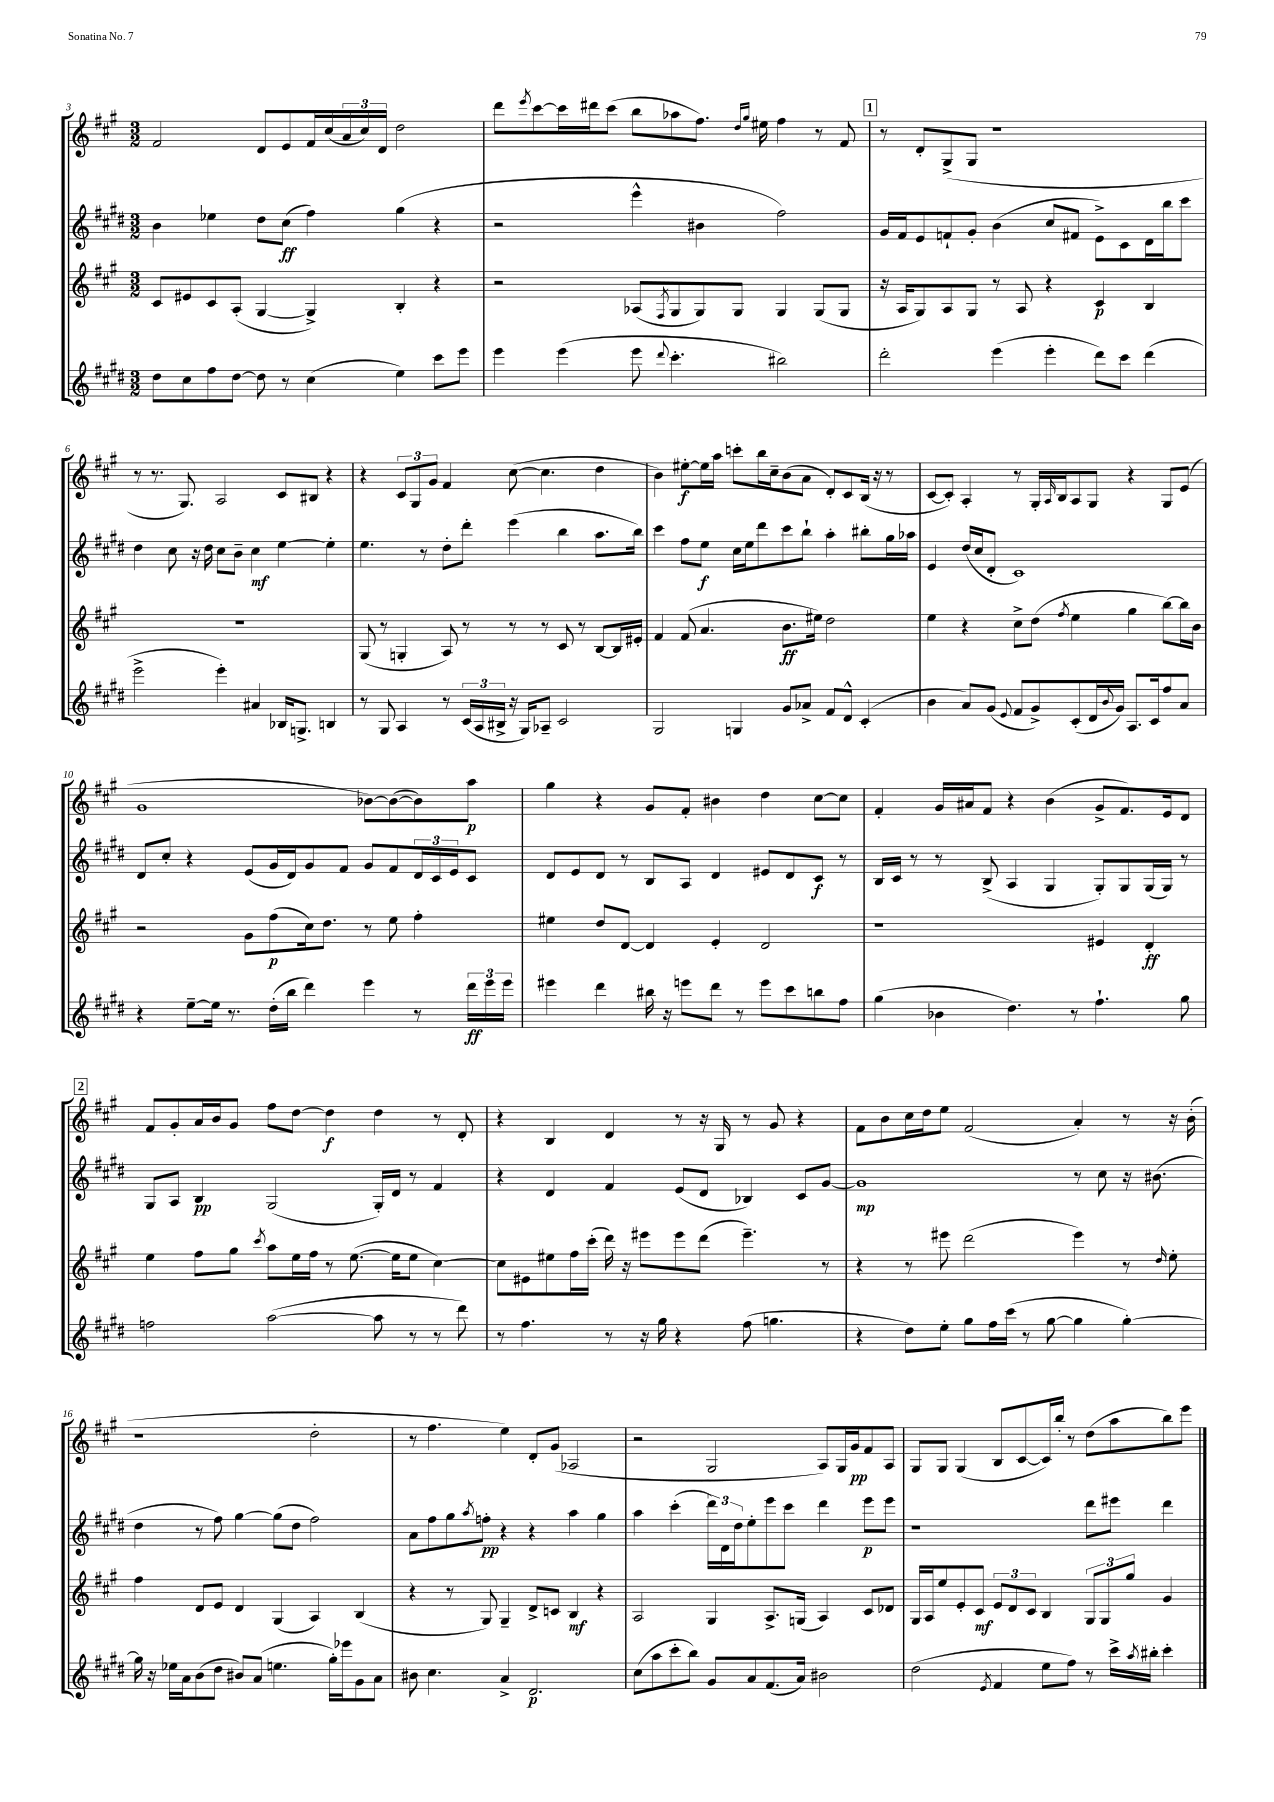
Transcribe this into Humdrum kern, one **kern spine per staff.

**kern	**dynam	**kern	**dynam	**kern	**dynam	**kern	**dynam
*part4	*part4	*part3	*part3	*part2	*part2	*part1	*part1
*staff4	*staff4	*staff3	*staff3	*staff2	*staff2	*staff1	*staff1
*clefG2	*	*clefG2	*	*clefG2	*	*clefG2	*
*k[f#c#g#d#]	*	*k[f#c#g#]	*	*k[f#c#g#d#]	*	*k[f#c#g#]	*
*M3/2	*	*M3/2	*	*M3/2	*	*M3/2	*
=3	=3	=3	=3	=3	=3	=3	=3
8dd#\L	.	8c#/L	.	4b\	.	2f#/	.
8cc#\	.	8e#X/	.	.	.	.	.
8ff#\	.	8c#/	.	4ee-X\	.	.	.
[8dd#\J	.	(8A'/J	.	.	.	.	.
8dd#\]	.	[4G#/	.	8dd#\L	.	8d/L	.
8r	.	.	.	(8cc#\J	ff	8e/	.
(4cc#\	.	4G#^/])	.	4ff#\)	.	16f#/L	.
.	.	.	.	.	.	(16cc#/	.
.	.	.	.	.	.	24a/	.
.	.	.	.	.	.	24cc#/)	.
.	.	.	.	.	.	24d/JJ	.
4ee\)	.	4B'/	.	(4gg#\	.	2dd\	.
8ccc#\L	.	4r	.	4r	.	.	.
8eee\J	.	.	.	.	.	.	.
=4	=4	=4	=4	=4	=4	=4	=4
4eee\	.	2r	.	2r	.	8ddd\L	.
.	.	.	.	.	.	8qeee/	.
.	.	.	.	.	.	[8ccc#\	.
(4eee\	.	.	.	.	.	16ccc#\L]	.
.	.	.	.	.	.	16ddd#X\J	.
.	.	.	.	.	.	(8ccc#\J	.
8eee\	.	(8A-X/L	.	4eee^^\	.	8bb\L	.
8qqddd#/	.	8qF#/	.	.	.	.	.
4.ccc#'\	.	8G#/	.	.	.	8aa-X\	.
.	.	8G#/)	.	4b#X\	.	8.ff#\J)	.
.	.	8G#/J	.	.	.	.	.
.	.	.	.	.	.	16qqdd/LL	.
.	.	.	.	.	.	16qqgg#/JJ	.
.	.	.	.	.	.	16ee#X\	.
2bb#X\)	.	4G#/	.	2ff#\)	.	4ff#\	.
.	.	(8G#/L	.	.	.	8r	.
.	.	8G#/J	.	.	.	8f#/	.
!!LO:REH:place=s1:t=1
=5	=5	=5	=5	=5	=5	=5	=5
2ddd#'\	.	16r	.	16g#/LL	.	8r	.
.	.	16A/KL	.	16f#/J	.	.	.
.	.	8G#/)	.	8e/	.	8d'/L	.
.	.	8A/	.	8fn`/	.	(8G#^/	.
.	.	8G#/J	.	8g#'/J	.	8G#/J	.
(4eee\	.	8r	.	(4b\	.	1r	.
.	.	8A/	.	.	.	.	.
4eee'\	.	4r	.	8cc#/L	.	.	.
.	.	.	.	8f#X/J	.	.	.
8ddd#\L)	.	4c#/	p	8e^\L)	.	.	.
8ccc#\J	.	.	.	8c#\	.	.	.
(4ddd#\	.	4B/	.	16d#\L	.	.	.
.	.	.	.	16bb\J	.	.	.
.	.	.	.	8ccc#\J	.	.	.
!!LO:LB:g=z
=6	=6	=6	=6	=6	=6	=6	=6
2eee^\	.	1.r	.	4dd#\	.	8r	.
.	.	.	.	.	.	8.r	.
.	.	.	.	8cc#\	.	.	.
.	.	.	.	.	.	8.G#/)	.
.	.	.	.	16r	.	.	.
.	.	.	.	16dd#\	.	.	.
4eee'\)	.	.	.	8cc#\L	.	2A/	.
.	.	.	.	8b~\J	.	.	.
4a#X/	.	.	.	4cc#\	mf	.	.
16B-X/KL	.	.	.	[4ee\	.	8c#/L	.
8.Gn^/J	.	.	.	.	.	.	.
.	.	.	.	.	.	8B#X/J	.
4Bn/	.	.	.	4ee'\]	.	4r	.
=7	=7	=7	=7	=7	=7	=7	=7
8r	.	(8G#/	.	4.ee\	.	4r	.
8G#/	.	8r	.	.	.	.	.
4A/	.	4Gn'/	.	.	.	12c#/L	.
.	.	.	.	.	.	12G#/	.
.	.	.	.	8r	.	.	.
.	.	.	.	.	.	12g#/J	.
8r	.	8A/)	.	8dd#'\L	.	4f#/	.
(24c#/LL	.	8r	.	8ddd#'\J	.	.	.
24A/	.	.	.	.	.	.	.
24B#X^/JJ	.	.	.	.	.	.	.
16r	.	8r	.	(4eee\	.	([8cc#\	.
16G#/KL)	.	.	.	.	.	.	.
8A-X~/J	.	8r	.	.	.	4.cc#\]	.
2c#/	.	8c#/	.	4bb\	.	.	.
.	.	8r	.	.	.	.	.
.	.	[8B/L	.	8.aa\L	.	4dd\	.
.	.	16B/L]	.	.	.	.	.
.	.	16e#X'/JJ	.	16bb\Jk)	.	.	.
=8	=8	=8	=8	=8	=8	=8	=8
2G#/	.	4f#/	.	4ccc#\	.	4b\)	.
.	.	(8f#/	.	8ff#\L	.	[8ee#X'\L	f
.	.	4.a/	.	8ee\J	f	16ee#\L]	.
.	.	.	.	.	.	16aa\JJ	.
4Gn/	.	.	.	16cc#\LL	.	8cccn'\L	.
.	.	.	.	16ee\J	.	.	.
.	.	.	.	8ddd#\	.	16bb\L	.
.	.	.	.	.	.	16cc#~\J	.
8g#/L	.	8.b\L	ff	8ccc#\	.	(8b\	.
8a-X^/J	.	.	.	8bb`\J	.	8a\J	.
.	.	16ee#X\Jk)	.	.	.	.	.
8f#/L	.	2dd\	.	4aa'\	.	8d'/L)	.
8d#^^/J	.	.	.	.	.	8c#/	.
(4c#'/	.	.	.	8bb#X'\L	.	(16B/Jk	.
.	.	.	.	.	.	16r	.
.	.	.	.	16gg#\L	.	8r	.
.	.	.	.	16aa-X\JJ	.	.	.
=9	=9	=9	=9	=9	=9	=9	=9
4b\	.	4ee\	.	4e/	.	[8c#/L	.
.	.	.	.	.	.	8c#'/J])	.
8a/L)	.	4r	.	(16dd#/LL	.	4A'/	.
.	.	.	.	16cc#/J	.	.	.
(8g#/J	.	.	.	8d#'/J	.	.	.
8qqe/	.	.	.	.	.	.	.
8f#/L	.	8cc#^\L	.	1c#)	.	8r	.
8g#^/)	.	(8dd\J	.	.	.	16G#'/LL	.
.	.	.	.	.	.	16qqA/	.
.	.	.	.	.	.	16B/J	.
.	.	8qff#/	.	.	.	.	.
(8c#'/	.	4ee\	.	.	.	8A/	.
16d#/L	.	.	.	.	.	8G#/J	.
8qqb/	.	.	.	.	.	.	.
16g#/JJ)	.	.	.	.	.	.	.
8.A/L	.	4gg#\	.	.	.	4r	.
16c#/k	.	.	.	.	.	.	.
8ff#/	.	[8bb\L)	.	.	.	8G#/L	.
8a/J	.	16bb\L]	.	.	.	(8e/J	.
.	.	16b\JJ	.	.	.	.	.
!!LO:LB:g=z
=10	=10	=10	=10	=10	=10	=10	=10
4r	.	2r	.	8d#/L	.	1g#	.
.	.	.	.	8cc#'/J	.	.	.
[8ee~\L	.	.	.	4r	.	.	.
16ee\Jk]	.	.	.	.	.	.	.
8.r	.	.	.	.	.	.	.
.	.	8g#\L	.	(8e/L	.	.	.
(16dd#'\LL	.	(8ff#\	p	16g#/L	.	.	.
16bb\JJ	.	.	.	16d#/J)	.	.	.
4ddd#\)	.	16cc#\k)	.	8g#/	.	.	.
.	.	8.dd\J	.	.	.	.	.
.	.	.	.	8f#/J	.	.	.
4eee\	.	8r	.	8g#/L	.	[8b-X\L)	.
.	.	8ee\	.	8f#/	.	(8b-\_	.
8r	.	4ff#'\	.	24d#/L	.	8b-\])	.
.	.	.	.	24c#/	.	.	.
.	.	.	.	24e/J	.	.	.
24ddd#\LL	ff	.	.	8c#/J	.	8aa\J	p
24eee\	.	.	.	.	.	.	.
24eee\JJ	.	.	.	.	.	.	.
=11	=11	=11	=11	=11	=11	=11	=11
4eee#X\	.	4ee#X\	.	8d#/L	.	4gg#\	.
.	.	.	.	8e/	.	.	.
4ddd#\	.	8dd/L	.	8d#/J	.	4r	.
.	.	[8d/J	.	8r	.	.	.
16bb#X\	.	4d/]	.	8B/L	.	8g#/L	.
16r	.	.	.	.	.	.	.
8eeen\L	.	.	.	8A/J	.	8f#'/J	.
8ddd#\J	.	4e'/	.	4d#/	.	4b#X\	.
8r	.	.	.	.	.	.	.
8eee\L	.	2d/	.	8e#X/L	.	4dd\	.
8ccc#\	.	.	.	8d#/	.	.	.
8bbn\	.	.	.	8c#/J	f	[8cc#\L	.
8ff#\J	.	.	.	8r	.	8cc#\J]	.
=12	=12	=12	=12	=12	=12	=12	=12
(4gg#\	.	1r	.	16B/LL	.	4f#'/	.
.	.	.	.	16c#/JJ	.	.	.
.	.	.	.	8r	.	.	.
4b-X\	.	.	.	8r	.	16g#/LL	.
.	.	.	.	.	.	16a#X/J	.
.	.	.	.	(8B^/	.	8f#/J	.
4.dd#\)	.	.	.	4A/	.	4r	.
.	.	.	.	4G#/	.	(4b\	.
8r	.	.	.	.	.	.	.
4.ff#`\	.	4e#X/	.	8G#'/L)	.	8g#^/L	.
.	.	.	.	8G#/	.	8.f#/)	.
.	.	4d'/	ff	(16G#/L	.	.	.
.	.	.	.	16G#/JJ)	.	16e/k	.
8gg#\	.	.	.	8r	.	8d/J	.
!!LO:LB:g=z
!!LO:REH:place=s1:t=2
=13	=13	=13	=13	=13	=13	=13	=13
2ffn\	.	4ee\	.	8G#/L	.	8f#/L	.
.	.	.	.	8A/J	.	8g#'/	.
.	.	8ff#\L	.	4B/	pp	16a/L	.
.	.	.	.	.	.	16b/J	.
.	.	8gg#\J	.	.	.	8g#/J	.
.	.	8qccc#/	.	.	.	.	.
([2aa\	.	8aa\L	.	(2G#/	.	8ff#\L	.
.	.	16ee\L	.	.	.	[8dd\J	.
.	.	16ff#\JJ	.	.	.	.	.
.	.	8r	.	.	.	4dd\]	f
.	.	([8.ee\	.	.	.	.	.
8aa\]	.	.	.	16G#'/LL)	.	4dd\	.
.	.	16ee\KL]	.	16d#/JJ	.	.	.
8r	.	8ee\J	.	8r	.	.	.
8r	.	[4cc#\)	.	4f#/	.	8r	.
8ddd#\)	.	.	.	.	.	8d'/	.
=14	=14	=14	=14	=14	=14	=14	=14
8r	.	8cc#\L]	.	4r	.	4r	.
4.ff#\	.	8e#X\	.	.	.	.	.
.	.	8ee#X\	.	4d#/	.	4B/	.
.	.	16ff#\L	.	.	.	.	.
.	.	(16ccc#'\JJ	.	.	.	.	.
8r	.	16ddd\)	.	4f#/	.	4d/	.
.	.	16r	.	.	.	.	.
16r	.	8eee#X\L	.	.	.	.	.
16gg#\	.	.	.	.	.	.	.
4r	.	8eee#\	.	(8e/L	.	8r	.
.	.	(8ddd\J	.	8d#/J	.	16r	.
.	.	.	.	.	.	16G#/	.
(8ff#\	.	4.eee#~\)	.	4B-X/)	.	8r	.
4.ggn\	.	.	.	.	.	8g#/	.
.	.	.	.	8c#/L	.	4r	.
.	.	8r	.	[8g#/J	.	.	.
=15	=15	=15	=15	=15	=15	=15	=15
4r	.	4r	.	1g#]	mp	8f#\L	.
.	.	.	.	.	.	8b\	.
8dd#\L)	.	8r	.	.	.	16cc#\L	.
.	.	.	.	.	.	16dd\J	.
8ee'\J	.	8eee#X\	.	.	.	8ee\J	.
8gg#\L	.	(2ddd\	.	.	.	(2f#/	.
16ff#\L	.	.	.	.	.	.	.
(16ccc#\JJ	.	.	.	.	.	.	.
8r	.	.	.	.	.	.	.
[8gg#\	.	.	.	.	.	.	.
4gg#\]	.	4eee#\)	.	8r	.	4a'/)	.
.	.	.	.	8cc#\	.	.	.
[4gg#'\)	.	8r	.	16r	.	8r	.
.	.	.	.	(8.b#X\	.	.	.
.	.	16qqdd/	.	.	.	.	.
.	.	8ee'\	.	.	.	16r	.
.	.	.	.	.	.	(16b'\	.
!!LO:LB:g=z
=16	=16	=16	=16	=16	=16	=16	=16
16gg#\]	.	4ff#\	.	4dd#\	.	1r	.
16r	.	.	.	.	.	.	.
16ee-X\LL	.	.	.	.	.	.	.
16a\J	.	.	.	.	.	.	.
(8b\	.	8d/L	.	8r	.	.	.
8dd#\J	.	8e/J	.	8ff#\)	.	.	.
8b#X/L)	.	4d/	.	[4gg#\	.	.	.
(8a/J	.	.	.	.	.	.	.
4.een\	.	(4G#/	.	(8gg#\L]	.	.	.
.	.	.	.	8dd#\J	.	.	.
.	.	4A/)	.	2ff#\)	.	2dd'\	.
16gg#'\LL)	.	.	.	.	.	.	.
16eee-X\J	.	.	.	.	.	.	.
8g#\	.	(4B/	.	.	.	.	.
8a\J	.	.	.	.	.	.	.
=17	=17	=17	=17	=17	=17	=17	=17
8b#X\	.	4r	.	8a\L	.	8r	.
4.cc#\	.	.	.	8ff#\	.	4.ff#\	.
.	.	8r	.	8gg#\	.	.	.
.	.	.	.	8qaa/	.	.	.
.	.	8G#/)	.	8ffn'\J	pp	.	.
4a^/	.	4G#~/	.	4r	.	4ee\)	.
2.d#/	p	8d^/L	.	4r	.	8d'/L	.
.	.	8cn/J	.	.	.	(8g#/J	.
.	.	4B/	mf	4aa\	.	2A-X/	.
.	.	4r	.	4gg#\	.	.	.
=18	=18	=18	=18	=18	=18	=18	=18
(8cc#\L	.	2A/	.	4aa\	.	2r	.
8aa\	.	.	.	.	.	.	.
8ccc#'\	.	.	.	(4ccc#'\	.	.	.
8bb\J)	.	.	.	.	.	.	.
8g#/L	.	4G#/	.	24ddd#\LL)	.	2G#/	.
.	.	.	.	24d#\	.	.	.
.	.	.	.	24dd#\J	.	.	.
8a/	.	.	.	8ee'\	.	.	.
(8.f#/	.	8.A^/L	.	8eee\	.	.	.
.	.	.	.	8ccc#\J	.	.	.
16a/Jk)	.	(16Gn/Jk	.	.	.	.	.
2b#X\	.	4A/)	.	4ddd#\	.	8A/L)	.
.	.	.	.	.	.	16G#/L	.
.	.	.	.	.	.	16g#/J	pp
.	.	8c#/L	.	8eee\L	p	8f#/	.
.	.	8d-X/J	.	8eee\J	.	8A/J	.
=19	=19	=19	=19	=19	=19	=19	=19
(2dd#\	.	16G#/LL	.	1r	.	8G#/L	.
.	.	16A/J	.	.	.	.	.
.	.	8ee/	.	.	.	8G#/J	.
.	.	8e'/	.	.	.	(4G#/	.
.	.	8c#/J	mf	.	.	.	.
8qe/	.	.	.	.	.	.	.
4f#/	.	12e/L	.	.	.	8B/L	.
.	.	12d/	.	.	.	.	.
.	.	.	.	.	.	[8c#/	.
.	.	12c#/J	.	.	.	.	.
8ee\L	.	4B/	.	.	.	16c#/L])	.
.	.	.	.	.	.	16bb'/JJ	.
8ff#\J)	.	.	.	.	.	8r	.
8r	.	12G#/L	.	8ddd#\L	.	(8dd\L	.
.	.	12G#/	.	.	.	.	.
16ccc#^\LL	.	.	.	8eee#X\J	.	8aa\	.
.	.	12gg#/J	.	.	.	.	.
8qaa/	.	.	.	.	.	.	.
16bb#X'\JJ	.	.	.	.	.	.	.
4ccc#'\	.	4g#/	.	4ddd#\	.	8bb\)	.
.	.	.	.	.	.	8eee\J	.
==	==	==	==	==	==	==	==
*-	*-	*-	*-	*-	*-	*-	*-
